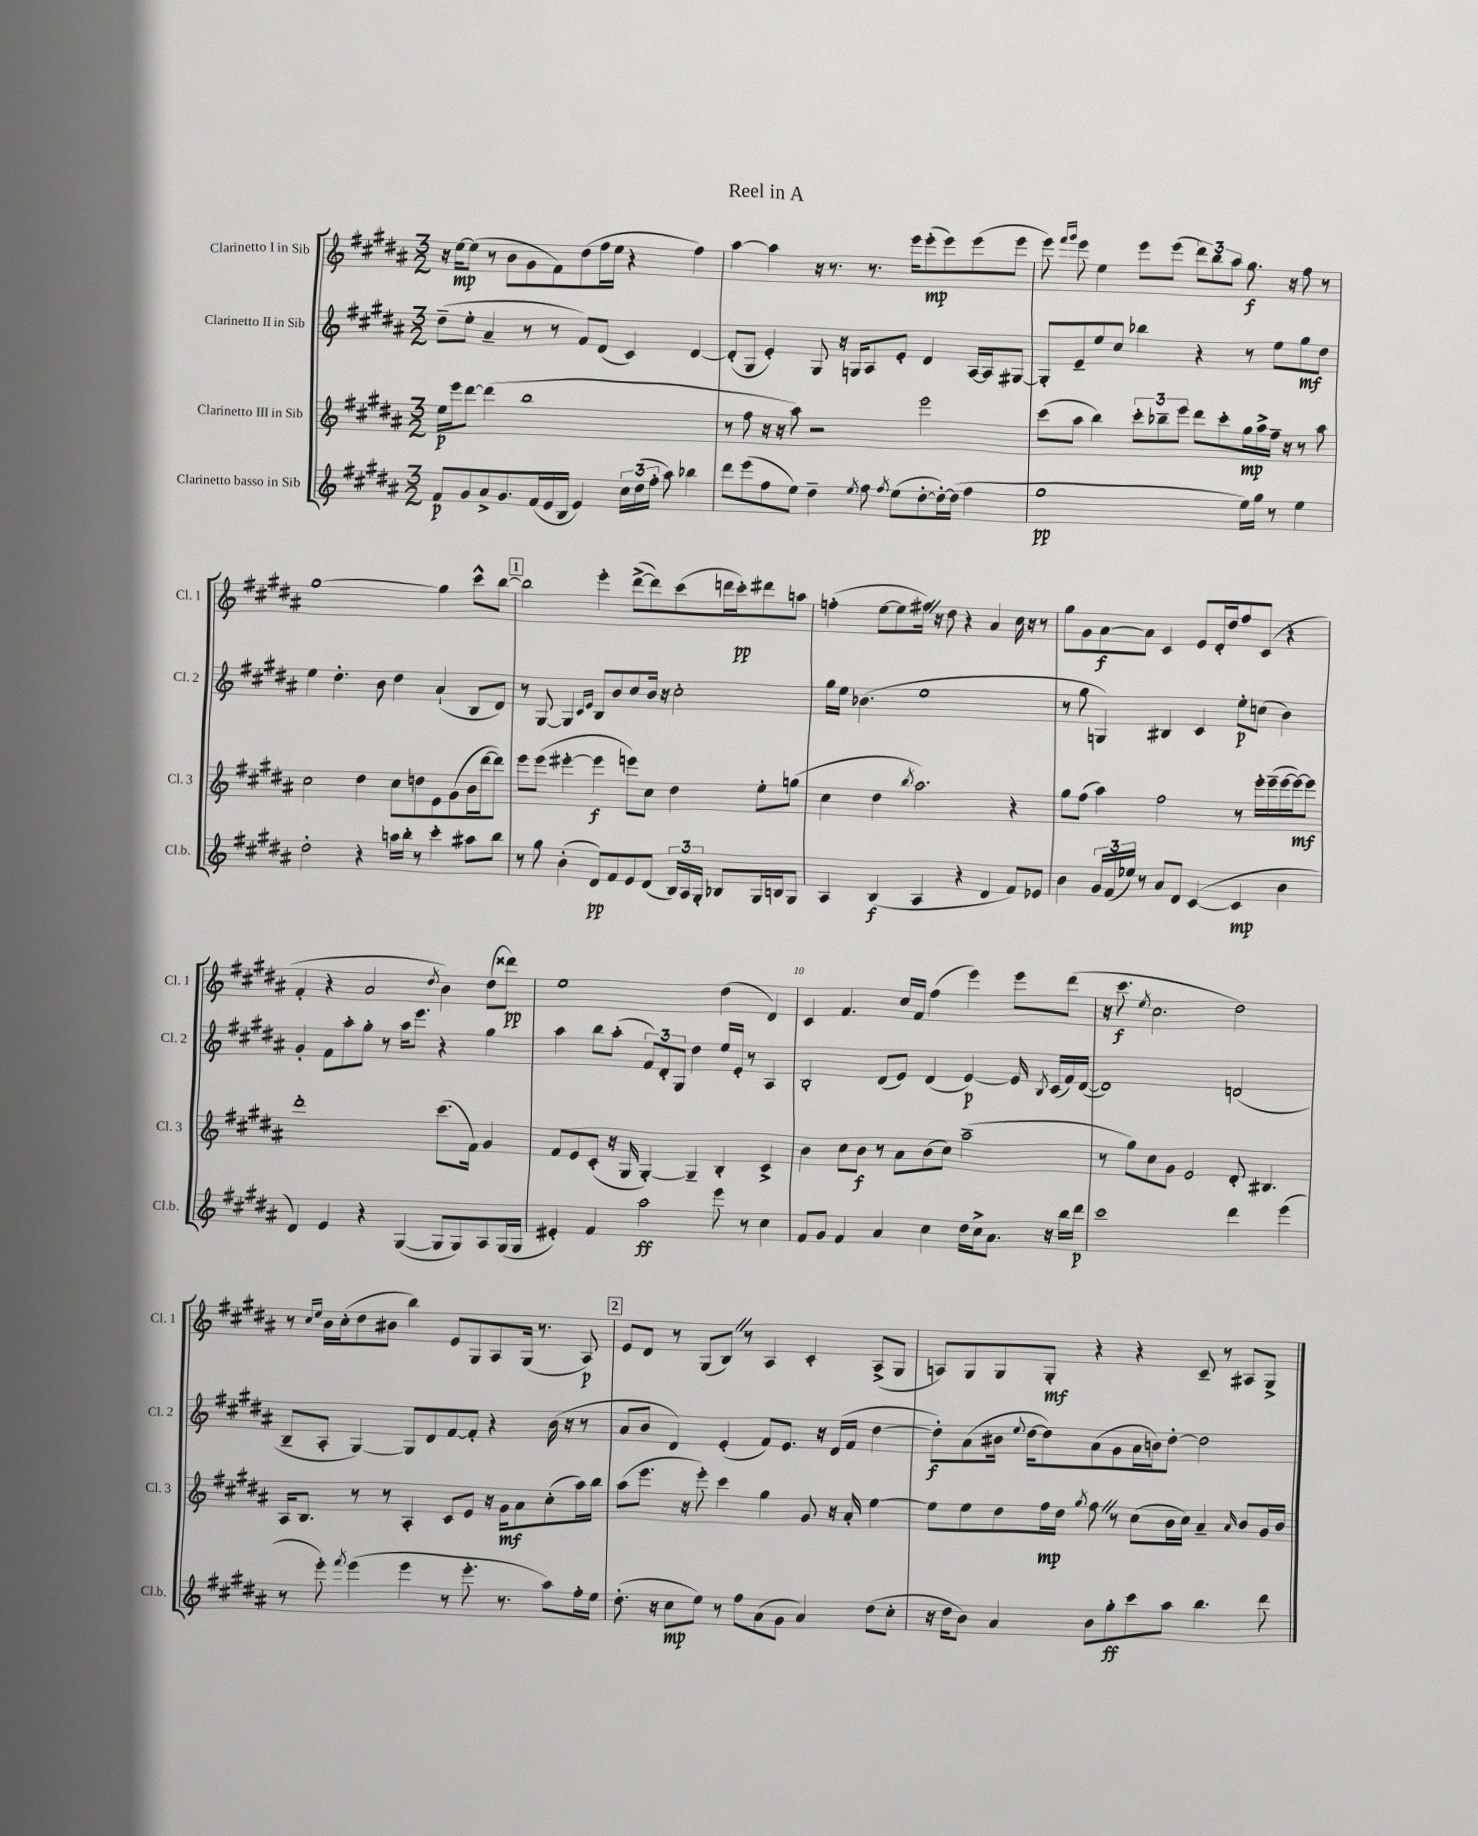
\header { title = "Reel in A" }
<<
\new StaffGroup <<
\new Staff = "s0" \with { instrumentName = "Clarinetto I in Sib" shortInstrumentName = "Cl. 1" } {
    \clef treble \key b \major \numericTimeSignature \time 3/2
    \autoBeamOff r16 e''16[~\mp e''8]( r8 b'8[ gis'8 fis'8) dis''8( fis''16 e''16] r4 fis''4) |
    ais''4~ ais''4 r16 r8. r8. e'''16[ e'''8-.\mp( e'''8) e'''8( e'''8] |
    e'''8) \grace { fis'''16[ gis'''16] } e'''8 e''4 e'''8[ e'''8]( \tuplet 3/2 { dis'''8[) b''8 ais''8] } gis''8.\f r16 fis''8 r8 |
    gis''1~ gis''4 cis'''8[-^ b''8]~ |
    \mark \markup { \box "1" } b''2 e'''4-. dis'''8[~->( dis'''8) cis'''8( d'''16 cis'''16-.\pp) dis'''8 a''8] |
    f''4-.( e''8[~ e''8 fis''16]) \once \override BreathingSign.text = \markup { \musicglyph "scripts.caesura.straight" } \breathe r16 dis''8 r4 ais'4 cis''16 r16 r8 |
    gis''8[ gis'8 ais'8~\f ais'8] cis'4 e'8[ dis'16-. dis''16 fis''8 cis'8]( r4 |
    fis'4-. r4 ais'2 \acciaccatura { dis''8 } b'4) dis''8[( disis'''8]\pp) |
    e''1 dis''4( dis'4) |
    cis'4 fis'4. cis''16[ fis'16] fis''4( e'''4) e'''8[ dis'''8]( |
    r16 cis'''8.\f \acciaccatura { e''8 } cis''2. dis''2) |
    r8 \grace { cis''16[ e''16] } b'16[ cis''16-.( dis''8 bis'8] b''4) e'8[ gis8 ais8 gis16]( r8. ais8\p) |
    \mark \markup { \box "2" } e'8[ dis'8] r8 gis8[( b8]) \once \override BreathingSign.text = \markup { \musicglyph "scripts.caesura.straight" } \breathe r8 ais4 cis'4-. ais8[->( gis8] |
    a8[) gis8 gis8 gis8]-.\mf r4 r4 cis'8-- r8 ais8[ gis8]-> \bar "|." |
}
\new Staff = "s1" \with { instrumentName = "Clarinetto II in Sib" shortInstrumentName = "Cl. 2" } {
    \clef treble \key b \major \numericTimeSignature \time 3/2
    \autoBeamOff dis''8[--( e''8]-. ais'4-- r8 r8 fis'8[) dis'8]( cis'4) dis'4~ |
    dis'8[-.( gis8] e'4-.) gis8 r16 g16[ ais8 e'8]-. dis'4 ais16[~ ais16 gis8]~ |
    gis8[-. e'8-- e''8 cis''8] bes''4 r4 r8 e''8[ gis''8\mf dis''8] |
    e''4 dis''4.-. b'8 dis''4 ais'4-!( b8[ dis'8]) |
    \mark \markup { \box "1" } r8 gis8~ gis4 \grace { cis'16[ e'16] } b8[ b'8 cis''8 b'16] r16 cis''2-. |
    gis''16[ e''16] bes'4.( e''1 |
    r8 gis''8 g4) bis4 cis'4 e''8[-.\p c''8]( b'4) |
    gis'4-. fis'8[ ais''8-. gis''8]-. r8 ais''16[ e'''8.] r4 gis''4 |
    ais''4 b''8[ ais''8]-.( \tuplet 3/2 { fis'8[) dis'8-. gis8] } dis''4 e''16[ e'16]-. r8 ais4 |
    b2-. dis'8[( e'8]) dis'4( e'4~\p) e'16 \acciaccatura { b8 } cis'16[( fis'16) dis'16]~( |
    dis'1) d'2( |
    b8[-- ais8]-. gis4~) gis8[ dis'8 fis'8~ fis'8]-. r4 b'16( r16 r8 |
    \mark \markup { \box "2" } ais'8[ b'8] dis'4) e'4-.( fis'8[) e'8.] r16 dis'16[( fis'16] dis''4~ |
    dis''8[-.\f) ais'8( bis'16] \appoggiatura { e''8 } dis''16[~ dis''8) ais'8( gis'8 ais'16 b'16) dis''8]~-. dis''2 \bar "|." |
}
\new Staff = "s2" \with { instrumentName = "Clarinetto III in Sib" shortInstrumentName = "Cl. 3" } {
    \clef treble \key b \major \numericTimeSignature \time 3/2
    \autoBeamOff e''16[\p e'''16 dis'''8]~ dis'''4( b''1 |
    r8 fis''8 r16 r16 ais''8) r2 e'''2 |
    cis'''8[( ais''8] b''4) \tuplet 3/2 { cis'''8[-. bes''8-- e'''8] } dis'''8[ cis'''8-. gis''16\mp ais''16-> fis''16]-- r16 r8 ais''8 |
    cis''2 dis''4 cis''8[ d''8 e'8 gis'8( b'16 dis'''16~ dis'''8]) |
    \mark \markup { \box "1" } e'''8[ e'''8]( eis'''4~-. eis'''4\f e'''8[) cis''8] dis''4 e''8[-. g''8]( |
    cis''4 dis''4 \acciaccatura { b''8 } ais''2.) r4 |
    gis''8[ fis''8]( ais''4) fis''2 r8 e'''16[-. e'''16--( e'''16~ e'''16~\mf) e'''8] |
    dis'''1-. cis'''8.[( fis'16]) gis'4 |
    fis'8[ e'8 cis'8]-.( r16 gis16 gis4~-.) gis4-- b4-. cis'4-> |
    b'4 cis''8[ b'8]\f r8 ais'8[ b'8( cis''8]) ais''2--( |
    r8 gis''8[) cis''8 gis'8] e'2 dis'8-. bis4. |
    ais16[ b8.] r8 r8 ais4-. cis'8[ e'8] r16 gis'16[\mf ais'8 cis''8-.( ais''16) b''16] |
    \mark \markup { \box "2" } ais''8[( e'''8.] r16 e'''8-.) cis'''4 gis''4 gis'8 r16 ais'16-. e''4~ |
    e''8[ e''8 dis''8 fis''16\mp dis''16] \acciaccatura { gis''8 } fis''8 \once \override BreathingSign.text = \markup { \musicglyph "scripts.caesura.straight" } \breathe r8 cis''8[( b'16 cis''16]) ais'4-- \grace { ais'16 } b'8[ gis'16 b'16] \bar "|." |
}
\new Staff = "s3" \with { instrumentName = "Clarinetto basso in Sib" shortInstrumentName = "Cl.b." } {
    \clef treble \key b \major \numericTimeSignature \time 3/2
    \autoBeamOff fis'8[\p gis'8 ais'8-> gis'8. fis'16( e'16 b16] e'4) \tuplet 3/2 { cis''16[ dis''16( fis''16]-. } ais''8) bes''4 |
    dis'''8[ e'''8( fis''8 e''8]) dis''4-- \acciaccatura { e''8 } fis''8 \acciaccatura { fis''8 } e''8[( dis''8~-. dis''16~-.) dis''16]( fis''4 |
    gis''1\pp e''16[) gis''16] r8 e''4 |
    dis''2-. r4 a''16[ b''16]-. r8 cis'''4-. ais''8[ b''8] |
    \mark \markup { \box "1" } r8 gis''8 b'4-.( dis'8[\pp) fis'8 e'8 dis'8]( \tuplet 3/2 { b16[) ais16 gis16]-. } bes8[ gis16 b16 gis8] |
    ais4 b4\f( ais4 r4 dis'4 fis'8[) ees'8] |
    b'4 \tuplet 3/2 { gis'16[ fis'16( ees''16]) } r8 ais'8[ dis'8] cis'4~( cis'4\mp b'4 |
    dis'4) e'4 r4 gis4~( gis8[ gis8) ais8 gis16( gis16] |
    eis'4-.) fis'4 ais''2\ff e'''8 r8 cis''4 |
    fis'8[ gis'8] fis'4 ais'4 cis''4 dis''16[ cis''16-> ais'8.] r16 b''16[ dis'''16]\p |
    cis'''1 dis'''4 e'''4( |
    r8 e'''8-.) \acciaccatura { fis'''8 } e'''4( e'''4 r8 e'''8.-. r8. ais''8[) fis''16-. e''16] |
    \mark \markup { \box "2" } dis''8.-.( r16 cis''8[\mp e''8]) r8 fis''8[ ais'8( gis'8] ais'4) dis''8[( cis''8]-. |
    r16 dis''16[ b'8]) ais'4 b'8[ gis''8-.\ff cis'''8 ais''8] b''4. dis'''8 \bar "|." |
}
>>
>>
\layout { \context { \Score \override BarNumber.break-visibility = ##(#f #t #t) barNumberVisibility = #(every-nth-bar-number-visible 5) } }
